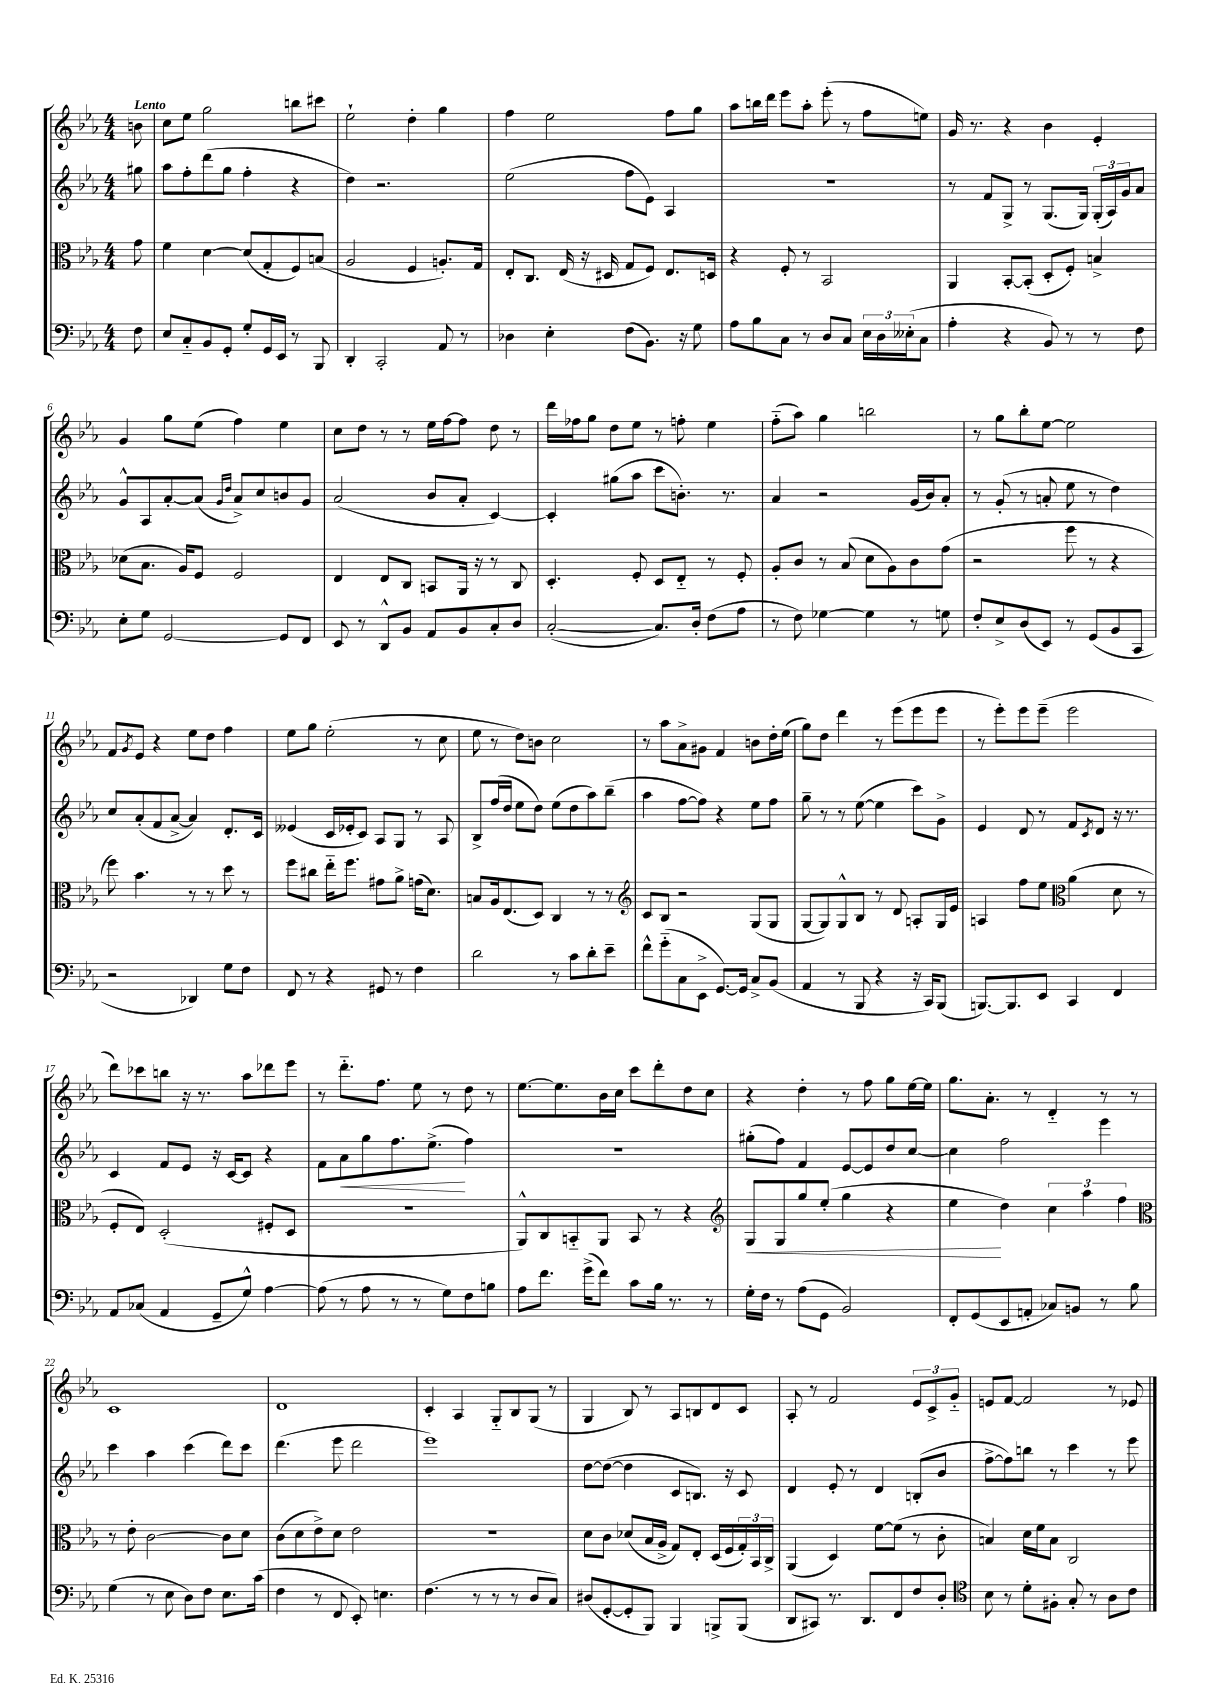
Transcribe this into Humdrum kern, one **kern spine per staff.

**kern	**kern	**kern	**kern
*staff4	*staff3	*staff2	*staff1
*clefF4	*clefC3	*clefG2	*clefG2
*k[b-e-a-]	*k[b-e-a-]	*k[b-e-a-]	*k[b-e-a-]
*M4/4	*M4/4	*M4/4	*M4/4
8F	8g	8gg#	8b
=	=	=	=
8E-	4f	8aa-	8cc
8C'~	.	8ff'	8ee-
8BB-	[4d	(8ddd	2gg
8GG'	.	8gg	.
8G'	(8d]	4ff'	.
16GG	8G'	.	.
16EE-	.	.	.
8r	8F)	4r	8bb
8BBB-	(8B	.	8ccc#
=	=	=	=
4DD'	2A-	4dd)	2ee-`
2CC'	.	2.r	.
.	4F	.	4dd'
8AA-	8.A')	.	4gg
8r	.	.	.
.	16G	.	.
=	=	=	=
4D-	8E-'	(2ee-	4ff
.	8.C	.	.
4E-'	.	.	2ee-
.	(16E-	.	.
.	16r	.	.
.	16D#	.	.
(8F	8G	8ff	.
8.BB-)	8F)	8e-)	.
.	8.E-	4A-	8ff
16r	.	.	.
8G	.	.	8gg
.	16D	.	.
=	=	=	=
8A-	4r	1r	8aa-
8B-	.	.	16bb
.	.	.	16ddd
8C	8F'	.	8eee-
8r	8r	.	8aa-'
8D	2BB-	.	(8eee-'
8C	.	.	8r
24E-	.	.	8ff
24D	.	.	.
(24E--'	.	.	.
8C	.	.	8ee)
=	=	=	=
4A-'	4AA-	8r	16g
.	.	.	8.r
.	.	8f	.
4r	[8BB-'	8G^	4r
.	(8BB-']	8r	.
8BB-)	8D'	(8.G	4b-
8r	8F')	.	.
.	.	16G)	.
8r	4B^	(24G'	4e-'
.	.	24A-)	.
.	.	24g	.
8F	.	8a-	.
=	=	=	=
8E-'	(8d-	8g^^	4g
8G	8.B-	8A-	.
[2GG	.	[8a-'	8gg
.	16A-)	.	.
.	8F	(8a-]	(8ee-
.	.	16qqg	.
.	.	16qqdd	.
.	2F	8a-^)	4ff)
.	.	8cc	.
8GG]	.	8b	4ee-
8FF	.	8g	.
=	=	=	=
8EE-	4E-	(2a-	8cc
8r	.	.	8dd
8DD^^	8E-	.	8r
8BB-	8C	.	8r
8AA-	8BB	8b-	16ee-
.	.	.	[16ff
8BB-	16AA-	8a-'	8ff]
.	16r	.	.
8C'	8r	[4c)	8dd
8D	8C	.	8r
=	=	=	=
([2C'	4.D'	4c']	16ddd
.	.	.	16ff-
.	.	.	8gg
.	.	(8gg#	8dd
.	8F'	8aa-	8ee-
8.C])	8D	8ccc	8r
.	8E-'~	8.b')	8ff'
16D'	.	.	.
(8F	8r	.	4ee-
.	.	8.r	.
8A-	8F'	.	.
=	=	=	=
8r	8A-'	4a-	(8ff'~
8F)	8c	.	8aa-)
[4G-	8r	2r	4gg
.	(8B-	.	.
4G-]	8d	.	2bb
.	8A-)	.	.
8r	8c	(16g	.
.	.	16b-)	.
8G	(8g	8a-'	.
=	=	=	=
8F'	2r	8r	8r
8E-^	.	(8g'	8gg
(8D	.	8r	8bb-'
8EE-)	.	8a'	[8ee-
8r	8ff	8ee-	2ee-]
(8GG	8r	8r	.
8BB-	4r	4dd)	.
8CC	.	.	.
=	=	=	=
2r	8ff)	8cc	8f
.	.	.	8qg
.	4.b-	(8a-'	8e-
.	.	8f	4r
.	.	[8a-^	.
4DD-)	8r	4a-])	8ee-
.	8r	.	8dd
8G	8dd	8.d'	4ff
8F	8r	.	.
.	.	16c	.
=	=	=	=
8FF	8ff	(4e--	8ee-
8r	8cc#	.	8gg
4r	16ee-'~	16c	(2ee-'
.	8.ff	16e-'	.
.	.	8c)	.
8GG#	8g#	8A-	.
8r	8a-^	8G	.
4F	(16g	8r	8r
.	8.d)	.	.
.	.	8A-	8cc
=	=	=	=
2d	8B	8B-^	8ee-
.	16A-	(16ff	8r
.	(8.E-	16dd	.
.	.	8ee-	8dd)
.	8D)	8dd)	8b
8r	4C	(8ee-	2cc
8c	.	8dd	.
8d'	8r	8aa-)	.
8e-~	8r	(8bb-~	.
=	=	=	=
*	*clefG2	*	*
8f^^	8c	4aa-	8r
(8g'~	8B-	.	8aa-
8C	2r	[8ff	8a-^
8EE-^	.	8ff])	8g#
[8.GG)	.	4r	4f
16GG]	.	.	.
8C^	(8G	8ee-	8b
(8BB-	8G	8ff	16dd'
.	.	.	(16ee-
=	=	=	=
4AA-	[8G	8gg~	8gg)
.	8G])	8r	8dd
8r	8G^^	8r	4ddd
8BBB-	8B-	([8ee-	.
4r	8r	4ee-]	8r
.	8d	.	(8eee-
16r	8A'	8ccc)	8eee-
16CC)	.	.	.
(8BBB-	16G	8g^	8eee-
.	16e-	.	.
=	=	=	=
[8.BBB)	4A	4e-	8r
.	.	.	8eee-')
8.BBB]	.	.	.
.	8ff	8d	8eee-
8EE-	8ee-	8r	(8eee-~
*	*clefC3	*	*
4CC	(4a-	8f	2eee-
.	.	8qc	.
.	.	8d	.
4FF	8d	16r	.
.	.	8.r	.
.	8r	.	.
=	=	=	=
8AA-	8F'	4c	8ddd)
(8C-	8E-)	.	8ccc-
4AA-	(2D'	8f	8bb
.	.	8e-	16r
.	.	.	8.r
8GG~	.	16r	.
.	.	[16c	.
8G^^)	.	8c]	8aa-
[4A-	8F#'	4r	8ddd-
.	8D	.	8eee-
=	=	=	=
(8A-]	1r	8f	8r
8r	.	8a-	8.ddd'~
8A-	.	8gg	.
.	.	.	8.ff
8r	.	8.ff	.
8r	.	.	8ee-
.	.	(8.ee-^	.
8G)	.	.	8r
8F	.	4ff)	8dd
8B	.	.	8r
=	=	=	=
8A-	8AA-^^)	1r	[8.ee-
8.f	8C	.	.
.	.	.	8.ee-]
.	8BB'~	.	.
(16g^	.	.	.
8f)	8AA-	.	16b-
.	.	.	16cc
8c	8BB	.	8ccc
16B-	8r	.	8ddd'
8.r	.	.	.
.	4r	.	8dd
8r	.	.	8cc
=	=	=	=
*	*clefG2	*	*
16G'	8G	(8gg#'	4r
16F	.	.	.
8r	8G	8ff)	.
(8A-	8gg	4f	4dd'
8GG	(8ee-'	.	.
2BB-)	4gg	[8e-	8r
.	.	8e-]	8ff
.	4r	8dd	8gg
.	.	[8cc	[16ee-
.	.	.	16ee-]
=	=	=	=
8FF'	4ee-	4cc]	8.gg
(8GG	.	.	.
.	.	.	8.a-'
8EE-	4dd)	2ff	.
8AA'	.	.	8r
8C-)	6cc	.	4d'~
8BB	.	.	.
.	6aa-	.	.
8r	.	4eee-	8r
.	6ff	.	.
8B-	.	.	8r
=	=	=	=
*	*clefC3	*	*
(4G	8r	4ccc	1c
.	8e-'	.	.
8r	[2c	4aa-	.
8E-	.	.	.
8D)	.	(4ccc	.
8F	.	.	.
8.E-	8c]	8ddd)	.
.	8d	8ccc	.
(16c	.	.	.
=	=	=	=
4F	(8c	(4.ddd	1d
.	8d	.	.
8r	8e-^)	.	.
8FF	8d	8eee-	.
8EE-')	2e-	2ddd	.
4.E	.	.	.
=	=	=	=
(4.F	1r	1eee-)	4c'
.	.	.	4A-
8r	.	.	.
8r	.	.	8G'~
8r	.	.	8B-
8D	.	.	(8G
8C)	.	.	8r
=	=	=	=
(8D#	8d	[8dd	4G
[8GG'	8c	(8dd_	.
8GG']	(8d-	4dd]	8B-)
8BBB-)	16B-	.	8r
.	16A-^	.	.
4BBB-	8G)	8c	8A-
.	8E-'	8.B)	8B
8BBB^	(16D	.	8d
.	16F	16r	.
(8BBB	24G')	8c	8c
.	24BB-	.	.
.	24C^	.	.
=	=	=	=
8DD	(4AA-	4d	8A-'
8CC#)	.	.	8r
8.r	4D)	8e-'	2f
.	.	8r	.
8.DD	.	.	.
.	[8f	4d	.
8FF	(8f]	.	.
8F	8r	(8B'	12e-
.	.	.	12c^
8D'	8c'	8b-	.
.	.	.	12g'~
=	=	=	=
*clefC4	*	*	*
8B-	4B)	[8ff^	8e
8r	.	8ff])	[8f
8d'	16d	8bb	2f]
.	16f	.	.
8F#'	8B	8r	.
8G'	2C	4ccc	.
8r	.	.	.
8A-	.	8r	8r
8c	.	8eee-	8e-
==	==	==	==
*-	*-	*-	*-
